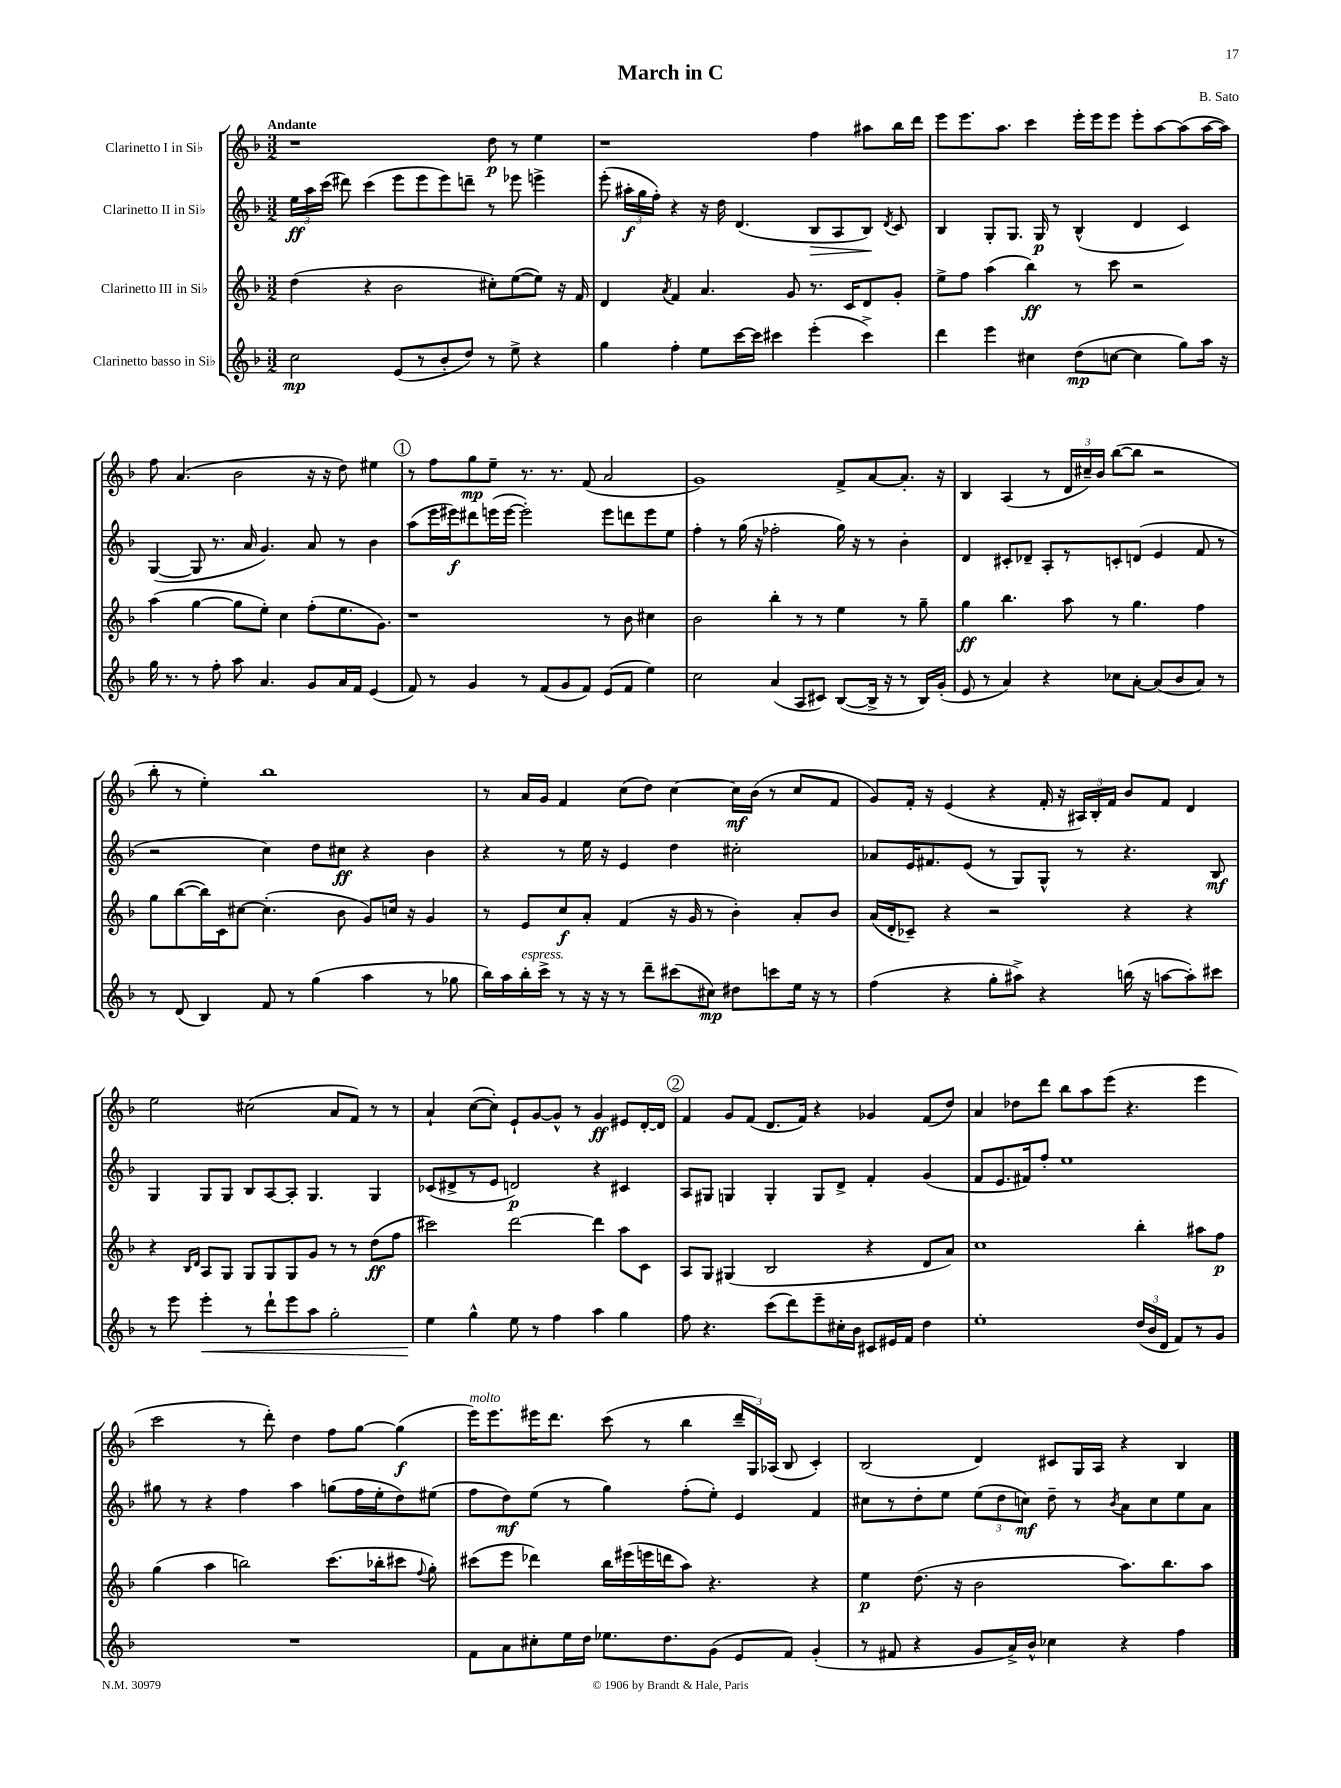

**kern	**kern	**kern	**kern
*staff4	*staff3	*staff2	*staff1
*clefG2	*clefG2	*clefG2	*clefG2
*k[b-]	*k[b-]	*k[b-]	*k[b-]
*M3/2	*M3/2	*M3/2	*M3/2
2cc\	(4dd\	24ee\LL	1r
.	.	24aa\	.
.	.	(24ccc\JJ	.
.	.	8ddd#\)	.
.	4r	(4ccc\	.
(8e/L	2b-\	8eee\L	.
8r	.	8eee\	.
8b-'/	.	8eee\)	.
8dd/J)	.	8ddd~\J	.
8r	8cc#'\L)	8r	8dd\
8ee^\	([8ee\	8eee-\	8r
4r	8ee\]J)	4eee^\	4ee\
.	16r	.	.
.	16f/	.	.
=	=	=	=
4gg\	4d/	(8eee'\	1r
.	.	24aa#'\LL	.
.	.	24gg\	.
.	.	24ff'\JJ)	.
.	8qa/	.	.
4ff'\	4f/	4r	.
8ee\L	4.a/	16r	.
.	.	16dd\	.
[16ccc\L	.	(4.d/	.
16ccc\]JJ	.	.	.
4ccc#\	.	.	.
.	8g/	.	.
(4eee'\	8.r	8B-/L	4ff\
.	.	8A/	.
.	16c/LK	.	.
4ccc#^\)	8d/	8B-/J)	8aa#\L
.	.	8qd/	.
.	8g'/J	8c/	16bb-\L
.	.	.	16ddd\JJ
=	=	=	=
4ddd\	8ee^\L	4B-/	8eee\L
.	8ff\J	.	8.eee\
4eee\	(4aa\	8G'/L	.
.	.	.	8.aa\J
.	.	8.G/J	.
4cc#\	4bb-\)	.	4ccc\
.	.	16G/	.
.	.	8r	.
(8dd\L	8r	(4B-^^/	16eee'\LL
.	.	.	16eee\J
[8cc\J	8ccc\	.	8eee\J
4cc\]	2r	4d/	8eee'\L
.	.	.	[8aa\
8gg\L)	.	4c/)	(8aa\]
16aa\Jk	.	.	[16aa\L
16r	.	.	16aa\]JJ)
=	=	=	=
16gg\	(4aa\	([4G/	8ff\
8.r	.	.	.
.	.	.	(4.a/
8r	[4gg\	8G/]	.
8ff'\	.	8.r	.
8aa\	8gg\]L	.	2b-\
.	.	16a/	.
4.a/	8ee'\J)	4.g/)	.
.	4cc\	.	.
8g/L	(8ff'\L	8a/	16r
.	.	.	16r
16a/L	8.ee\	8r	8dd\)
16f/JJ	.	.	.
(4e/	.	4b-\	4ee#\
.	8.g\J)	.	.
=	=	=	=
8f/)	1r	(8aa\L	8r
8r	.	16eee\L	8ff\L
.	.	16eee#\J)	.
4g/	.	8ddd#\	8gg\
.	.	(16eee\L	8ee~\J
.	.	[16eee\JJ	.
8r	.	2eee'\])	8.r
(8f/L	.	.	.
.	.	.	8.r
8g/	.	.	.
8f/J)	.	.	(8f/
(8e/L	8r	8eee\L	2a/
8f/J	8b-\	8ddd\	.
4ee\)	4cc#\	8eee\	.
.	.	8ee\J	.
=	=	=	=
2cc\	2b-\	4ff'\	1g)
.	.	8r	.
.	.	(16gg\	.
.	.	16r	.
(4a/	4bb-'\	2ff-'\	.
8A/L	8r	.	.
8c#/J)	8r	.	.
([8B-/L	4ee\	16gg\)	8f^/L
.	.	16r	.
16B-^/]Jk	.	8r	[8a/
16r	.	.	.
8r	8r	4b-'\	8.a'/]J
16B-/LL)	8gg~\	.	.
(16g'/JJ	.	.	16r
=	=	=	=
8e/	4gg\	4d/	4B-/
8r	.	.	.
4a/)	4.bb-\	8c#'/L	(4A/
.	.	8d-~/J	.
4r	.	8A'/L	8r
.	8aa\	8r	24d/LL
.	.	.	24cc#~/)
.	.	.	24b-/JJ
8cc-\L	8r	8c'/	([8bb-\L
[8a'\J	4.gg\	(8d/J	8bb-\]J
(8a/]L	.	4e/	2r
8b-/	.	.	.
8a/J)	4ff\	8f/	.
8r	.	8r	.
=	=	=	=
8r	8gg\L	2r	8bb-'\
(8d/	([8bb-\	.	8r
4B-/)	16bb-\]L)	.	4ee'\)
.	16c\J	.	.
.	[8cc#\J	.	.
8f/	(4.cc#'\]	4cc\)	1bb-
8r	.	.	.
(4gg\	.	8dd\L	.
.	8b-\	8cc#\J	.
4aa\	8g/L)	4r	.
.	16cc/Jk	.	.
.	16r	.	.
8r	4g/	4b-\	.
8gg-\	.	.	.
=	=	=	=
16bb-\LL)	8r	4r	8r
16aa\	.	.	.
16bb-'\	8e/L	.	16a/LL
16ccc^\JJ	.	.	16g/JJ
8r	8cc/	8r	4f/
16r	8a'/J	16ee\	.
16r	.	16r	.
8r	(4f/	4e/	(8cc\L
8ddd~\L	.	.	8dd\J)
(8ccc#\	16r	4dd\	[4cc\
.	16g/	.	.
8cc#\J)	8r	.	.
8dd#\L	4b-'\)	2cc#'\	16cc\]LL
.	.	.	(16b-\JJ
8ccc\	.	.	8r
16ee\Jk	8a'/L	.	8cc/L
16r	.	.	.
8r	8b-/J	.	8f/J
=	=	=	=
(4ff\	(16a/LL	8a-/L	8g/L)
.	16d'/J	.	.
.	8c-~/J)	16e/K	16f'/Jk
.	.	8.f#/	16r
4r	4r	.	(4e/
.	.	(8e/J	.
8gg'\L	2r	8r	4r
8aa#^\J)	.	8G/L)	.
4r	.	8G^^/J	16f'/
.	.	.	16r
.	.	8r	24A#/LL)
.	.	.	24B-'/
.	.	.	24f/JJ
(16bb\	4r	4.r	8b-/L
16r	.	.	.
[8aa\L	.	.	8f/J
8aa'\])	4r	.	4d/
8ccc#\J	.	8B-/	.
=	=	=	=
8r	4r	4G/	2ee\
8eee\	.	.	.
.	16qqB-/LL	.	.
.	16qqd/JJ	.	.
4eee'\	8A/L	8G/L	.
.	8G/J	8G/J	.
8r	8G/L	8B-/L	(2cc#\
8ddd`\L	8G/	[8A/	.
8eee\	8G/	8A'/]J	.
8aa\J	8g/J	4.G/	.
2gg'\	8r	.	8a/L
.	8r	.	8f/J)
.	(8dd\L	4G/	8r
.	8ff\J	.	8r
=	=	=	=
4ee\	2ccc#\)	(8c-/L	4a`/
.	.	8d#^/	.
4gg^^\	.	8r	([8cc\L
.	.	8e/J	8cc'\]J)
8ee\	[2ddd\	2d/)	8e`/L
8r	.	.	[8g/
4ff\	.	.	8g^^/]J
.	.	.	8r
4aa\	4ddd\]	4r	4g/
4gg\	8aa\L	4c#/	8e#/L
.	8c\J	.	[16d'/L
.	.	.	16d/]JJ
=	=	=	=
8ff\	8A/L	8A/L	4f/
4.r	8G/J	8G#/J	.
.	(4G#/	4G/	8g/L
.	.	.	(8f/J
(8ccc\L	2B-/	4G'/	8.d/L
8ddd\)	.	.	.
.	.	.	16f/Jk)
8eee~\	.	8G/L	4r
16cc#'\L	.	8d^/J	.
16b-\JJ	.	.	.
8c#/L	4r	4f'/	4g-/
16e#/L	.	.	.
16f/JJ	.	.	.
4dd\	8d/L	(4g/	(8f/L
.	8a/J)	.	8dd/J)
=	=	=	=
1ee'	1cc	8f/L	4a/
.	.	8.e/	.
.	.	.	8dd-\L
.	.	16f#/k)	.
.	.	8ff'/J	8ddd\J
.	.	1ee	8bb-\L
.	.	.	8aa\
.	.	.	(8eee\J
.	.	.	4.r
(24dd/LL	4bb-'\	.	.
24b-/	.	.	.
24d/JJ	.	.	.
8f/L)	.	.	.
8r	8aa#\L	.	4eee\
8g/J	8ff\J	.	.
=	=	=	=
1.r	(4gg\	8gg#\	2ccc\
.	.	8r	.
.	4aa\	4r	.
.	2bb\)	4ff\	8r
.	.	.	8ddd'\)
.	.	4aa\	4dd\
.	(8.ccc\L	(8gg\L	8ff\L
.	.	16ff\L	[8gg\J
.	16bb-'\k	16ee'\J	.
.	8ccc#\J	8dd\)	(4gg\]
.	8qqff/	.	.
.	8gg'\)	(8ee#\J	.
=	=	=	=
8f\L	(8ccc#\L	8ff\L	16eee\LK)
.	.	.	8.eee\
8a\	8eee\J	8dd\)	.
8cc#'\	4ddd-\)	(8ee\J	16eee#\K
.	.	.	8.ddd\J
16ee\L	.	8r	.
16dd\JJ	.	.	.
8.ee-\L	16bb-\LL	4gg\)	(8ccc\
.	(16eee#\	.	.
.	16eee\	.	8r
8.dd\	16ddd\J	.	.
.	8aa\J)	(8ff'\L	4bb-\
(8g\J	4.r	8ee'\J)	.
8e/L	.	4e/	24ddd~/LL
.	.	.	24G/)
.	.	.	(24A-/JJ
8f/J)	.	.	8B-/
(4g'/	4r	4f/	4c'/)
=	=	=	=
8r	4ee\	8cc#\L	(2B-/
8f#/	.	8r	.
4r	(8.dd\	8dd'\	.
.	.	8ee\J	.
.	16r	.	.
8g/L	2b-\	(12ee\L	4d/)
.	.	12dd\	.
16a^/L)	.	.	.
.	.	12cc\J)	.
16b-^^/JJ	.	.	.
4cc-\	.	8dd~\	8c#/L
.	.	8r	16G/L
.	.	.	16A/JJ
.	.	8qb-/	.
4r	8.aa\L)	8a\L	4r
.	.	8cc\	.
.	8.bb-\	.	.
4ff\	.	8ee\	4B-/
.	8aa\J	8a\J	.
==	==	==	==
*-	*-	*-	*-
